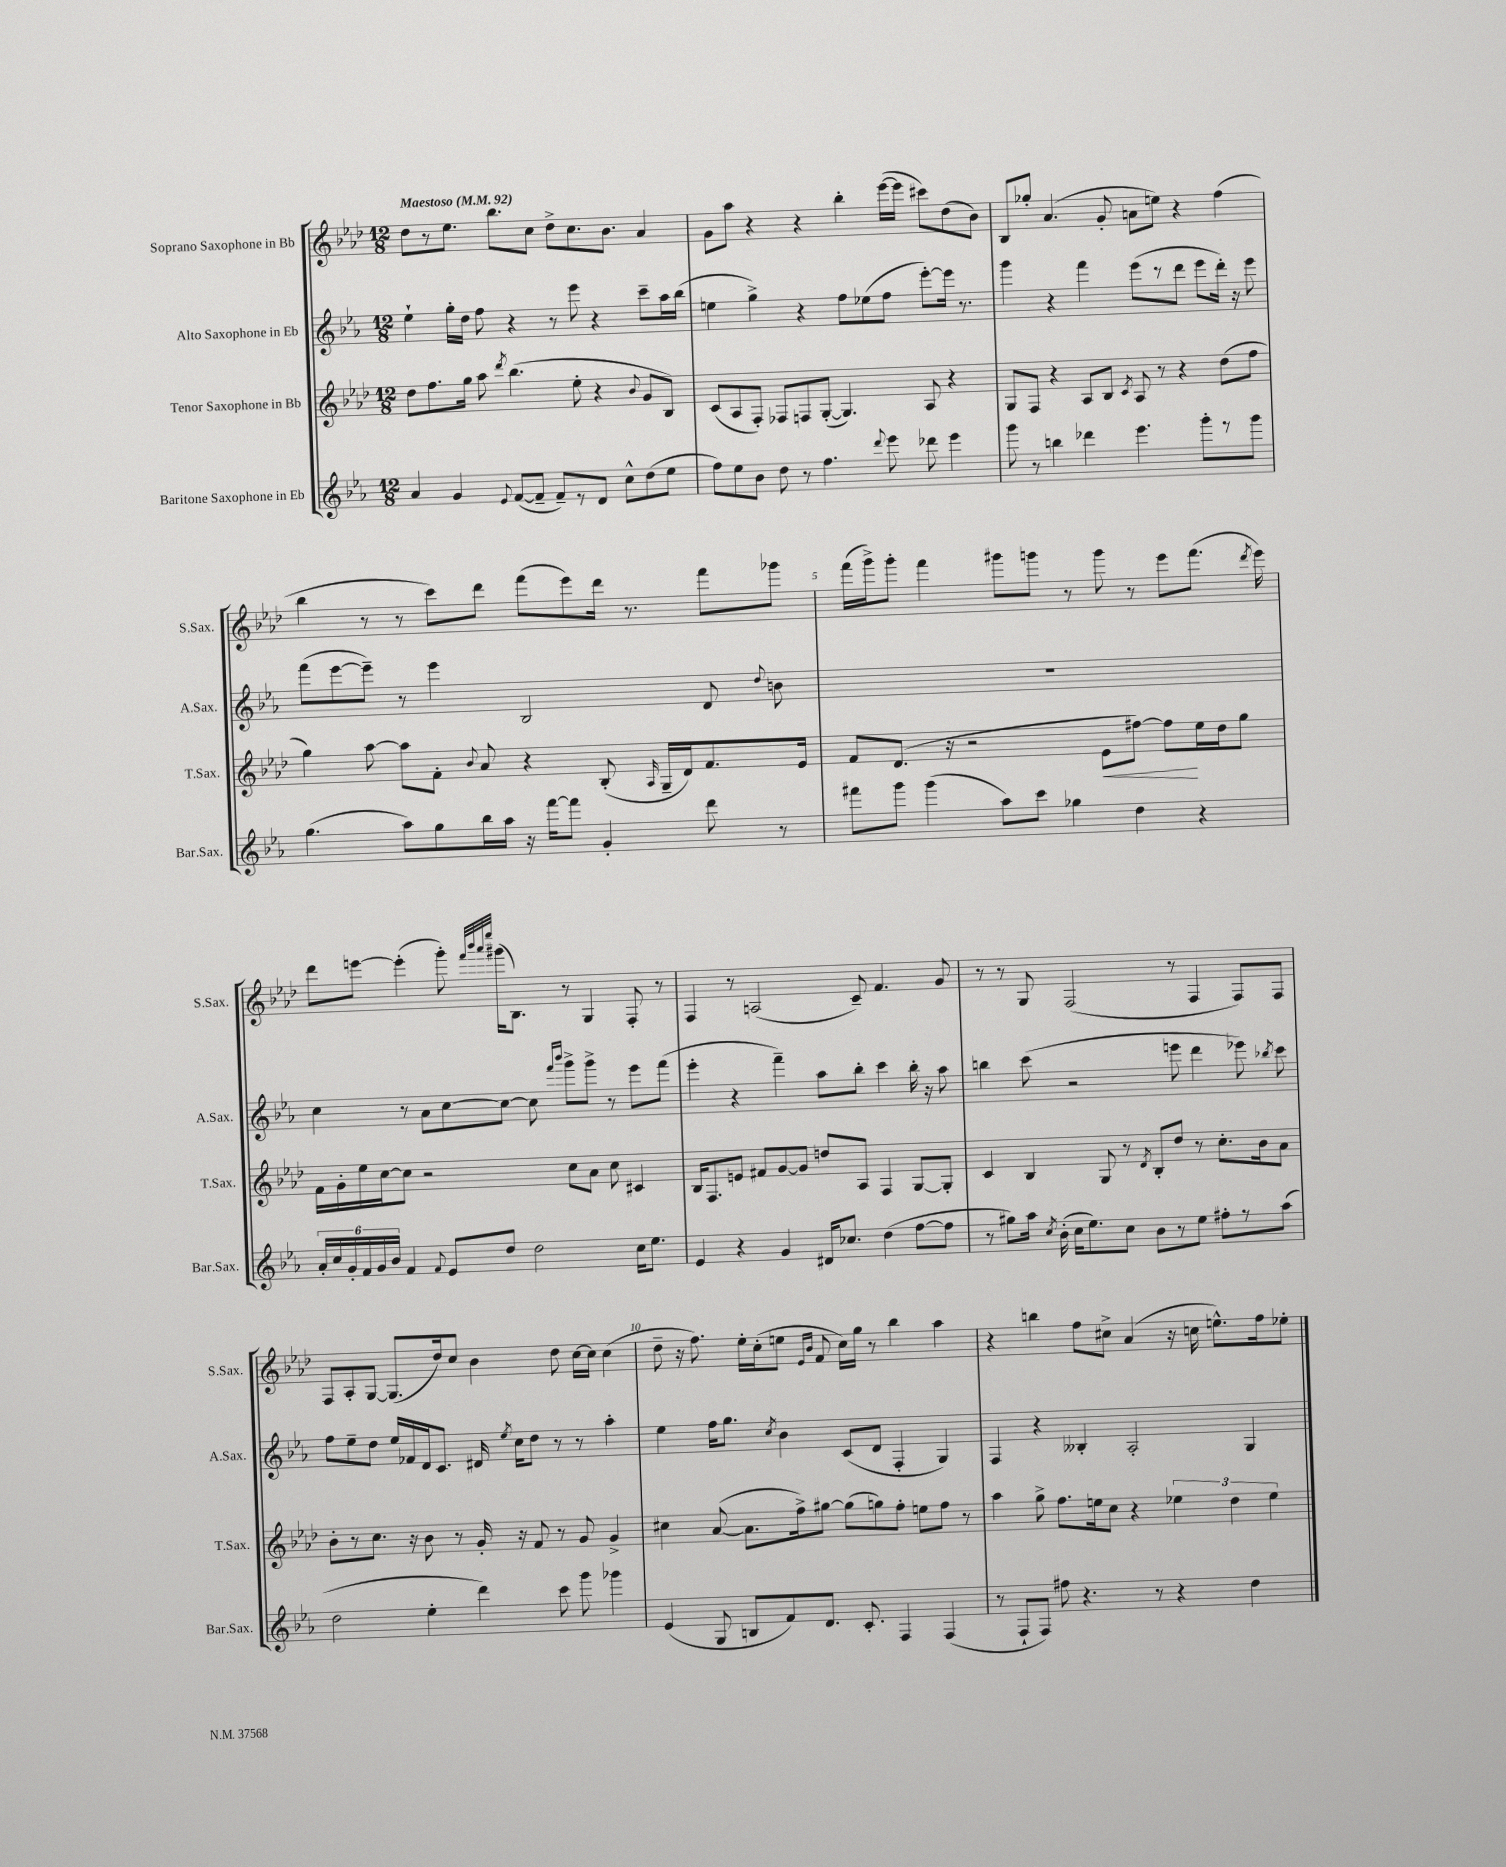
<<
\new StaffGroup <<
\new Staff = "s0" \with { instrumentName = "Soprano Saxophone in Bb" shortInstrumentName = "S.Sax." } {
    \clef treble \key aes \major \numericTimeSignature \time 12/8 \tempo "Maestoso" 4 = 92
    \autoBeamOff des''8[ r8 ees''8.] bes''8.[ c''8] des''8[-> c''8. bes'8.] aes'4 |
    g'8[ aes''8] r4 r4 bes''4-. ees'''16[~( ees'''16] cis'''8[) des''8( bes'8]) |
    bes8[ ges''8]-. aes'4.( g'8-. a'8[ e''8]) r4 f''4( |
    bes''4 r8 r8 c'''8[) des'''8] f'''8[( ees'''8) des'''16] r8. f'''8[ ges'''8] |
    f'''16[( g'''16->) g'''8]-. f'''4 gis'''8[ g'''8] r8 g'''8 r8 ees'''8[ f'''8.]( \acciaccatura { des'''8 } ees'''16) |
    des'''8[ e'''8]~ e'''4-.( g'''8-.) \grace { f'''32[ bes'''32 aes'''32 ees''''32] } gis'''16[( bes8.]) r8 g4 f8-. r8 |
    f4 r8 a2( c'8--) f'4. g'8 |
    r8 r8 g8 f2( r8 f4 f8[) f8] |
    f8[ aes8-. g8]~ g8.[( des''16) c''8] bes'4 des''8 c''16[~ c''16] c''4( |
    des''8-- r16 f''8.) ees''16[-. c''16-.( e''8] \grace { ees'16[ bes'16] } f'8 c''16[) g''16] r8 bes''4 aes''4 |
    r4 b''4 f''8[ cis''8]-> aes'4( r16 c''16 e''8.[-^) f''16 ees''8]-. \bar "|." |
}
\new Staff = "s1" \with { instrumentName = "Alto Saxophone in Eb" shortInstrumentName = "A.Sax." } {
    \clef treble \key ees \major \numericTimeSignature \time 12/8
    \autoBeamOff ees''4-! g''16[-. d''16] f''8 r4 r8 ees'''8 r4 c'''8[-- aes''16 bes''16]( |
    e''4 g''4->) r4 f''8[ ees''8( f''8] ees'''8[~-.) ees'''16] r8. |
    g'''4 r4 f'''4 ees'''8[( r8 d'''8] ees'''8[ d'''16]-.) r16 ees'''8 |
    f'''8[( ees'''8~ ees'''8]--) r8 ees'''4 bes2 d'8 \appoggiatura { d''8 } b'8 |
    R1. |
    c''4 r8 aes'8[ c''8~ c''8]~ c''8 \grace { f'''16[ bes'''16] } g'''8[-> g'''8]-> r8 ees'''8[ f'''8]( |
    ees'''4-. r4 f'''4--) aes''8[ bes''8]-. c'''4 bes''16-. r16 aes''8 |
    b''4 c'''8( r2 e'''8 d'''4 ees'''8) \acciaccatura { bes''8 } c'''8 |
    f''8[ ees''8-- d''8] ees''16[ fes'16 d'16 c'8.] dis'16 \acciaccatura { ees''8 } c''16[ d''8] r8 r8 aes''4-. |
    ees''4 f''16[ g''8.] \acciaccatura { c''8 } bes'4 c'8[( d'8] f4-. g4) |
    f4 r4 beses4-. aes2-. g4 \bar "|." |
}
\new Staff = "s2" \with { instrumentName = "Tenor Saxophone in Bb" shortInstrumentName = "T.Sax." } {
    \clef treble \key aes \major \numericTimeSignature \time 12/8
    \autoBeamOff des''8[ f''8. g''16] aes''8 \acciaccatura { des'''8 } bes''4.( ees''8-. r4 \appoggiatura { bes'8 } g'8[ bes8]) |
    c'8[( aes8 f8]-.) fes8[ f8 g8]~-.( g4.) aes8 r4 |
    g8[ f8] r4 aes8[ bes8] \acciaccatura { c'8 } aes8 r8 r4 des''8[( f''8] |
    g''4) aes''8~ aes''8[ f'8]-. \appoggiatura { bes'8 } aes'8 r4 bes8-.( \grace { aes16 } g16[-- des'16) f'8. ees'16] |
    f'8[ des'8.]( r16 r2 ees'8[\< fis''8]~) fis''8[\! ees''16 des''16 g''8] |
    f'16[ g'16-. ees''16 c''16~ c''8] r2 c''8[ aes'8] c''8 cis'4 |
    bes16[ f8. e'8] fis'8[ g'8~ g'8] d''8[ aes8] f4 g8[~ g8]-. |
    c'4 bes4 g8 r8 \acciaccatura { des'8 } bes8[-. des''8] r8 c''8.[-. bes'16 aes'8] |
    bes'8[-. r8 c''8.] r16 bes'8 r8 g'16-. r16 f'8 r8 g'8 g'4-> |
    cis''4 aes'8~( aes'8.[ f''16->) gis''8]~ gis''8[( g''8) f''8]-. e''8[ f''8] r8 |
    aes''4 g''8-> f''8.[ e''16 c''8] r4 \tuplet 3/2 { ees''4 des''4 ees''4 } \bar "|." |
}
\new Staff = "s3" \with { instrumentName = "Baritone Saxophone in Eb" shortInstrumentName = "Bar.Sax." } {
    \clef treble \key ees \major \numericTimeSignature \time 12/8
    \autoBeamOff aes'4 g'4 \appoggiatura { ees'8 } f'8[~( f'8]-- f'8[--) r8 d'8] c''8[-^ d''8( ees''8] |
    f''8[) ees''8 bes'8] d''8 r8 f''4. \appoggiatura { d'''8 } ees'''8 des'''8 ees'''4 |
    g'''8 r8 b''4 des'''4 ees'''4. g'''8[-. r8 g'''8] |
    g''4.( aes''8[) g''8 bes''16 aes''16] r16 f'''16[~ f'''8] g'4-. d'''8 r8 |
    fis'''8[ g'''8] g'''4( aes''8[) c'''8] ges''4 d''4 r4 |
    \tuplet 6/4 { aes'16[-. c''16 g'16-. f'16 g'16 bes'16] } f'4 \appoggiatura { f'8 } ees'8[ d''8] d''2 c''16[ ees''8.] |
    ees'4 r4 g'4 dis'16[ ces''8.] d''4( f''8[~ f''8] |
    r8 gis''8[) aes''16] \acciaccatura { c''8 } bes'16-.( c''16[ ees''8.) c''8] bes'8[ r8 ees''8] fis''8[-. r8 aes''8]( |
    d''2 ees''4-. d'''4) c'''8 g'''8 ges'''4 |
    ees'4( g8 b8[ f'8) d'8.] c'8.-. f4 f4( |
    r8 f8[-! f8]) fis''8 r4. r8 r4 d''4 \bar "|." |
}
>>
>>
\layout { \context { \Score \override BarNumber.break-visibility = ##(#f #t #t) barNumberVisibility = #(every-nth-bar-number-visible 5) } }
